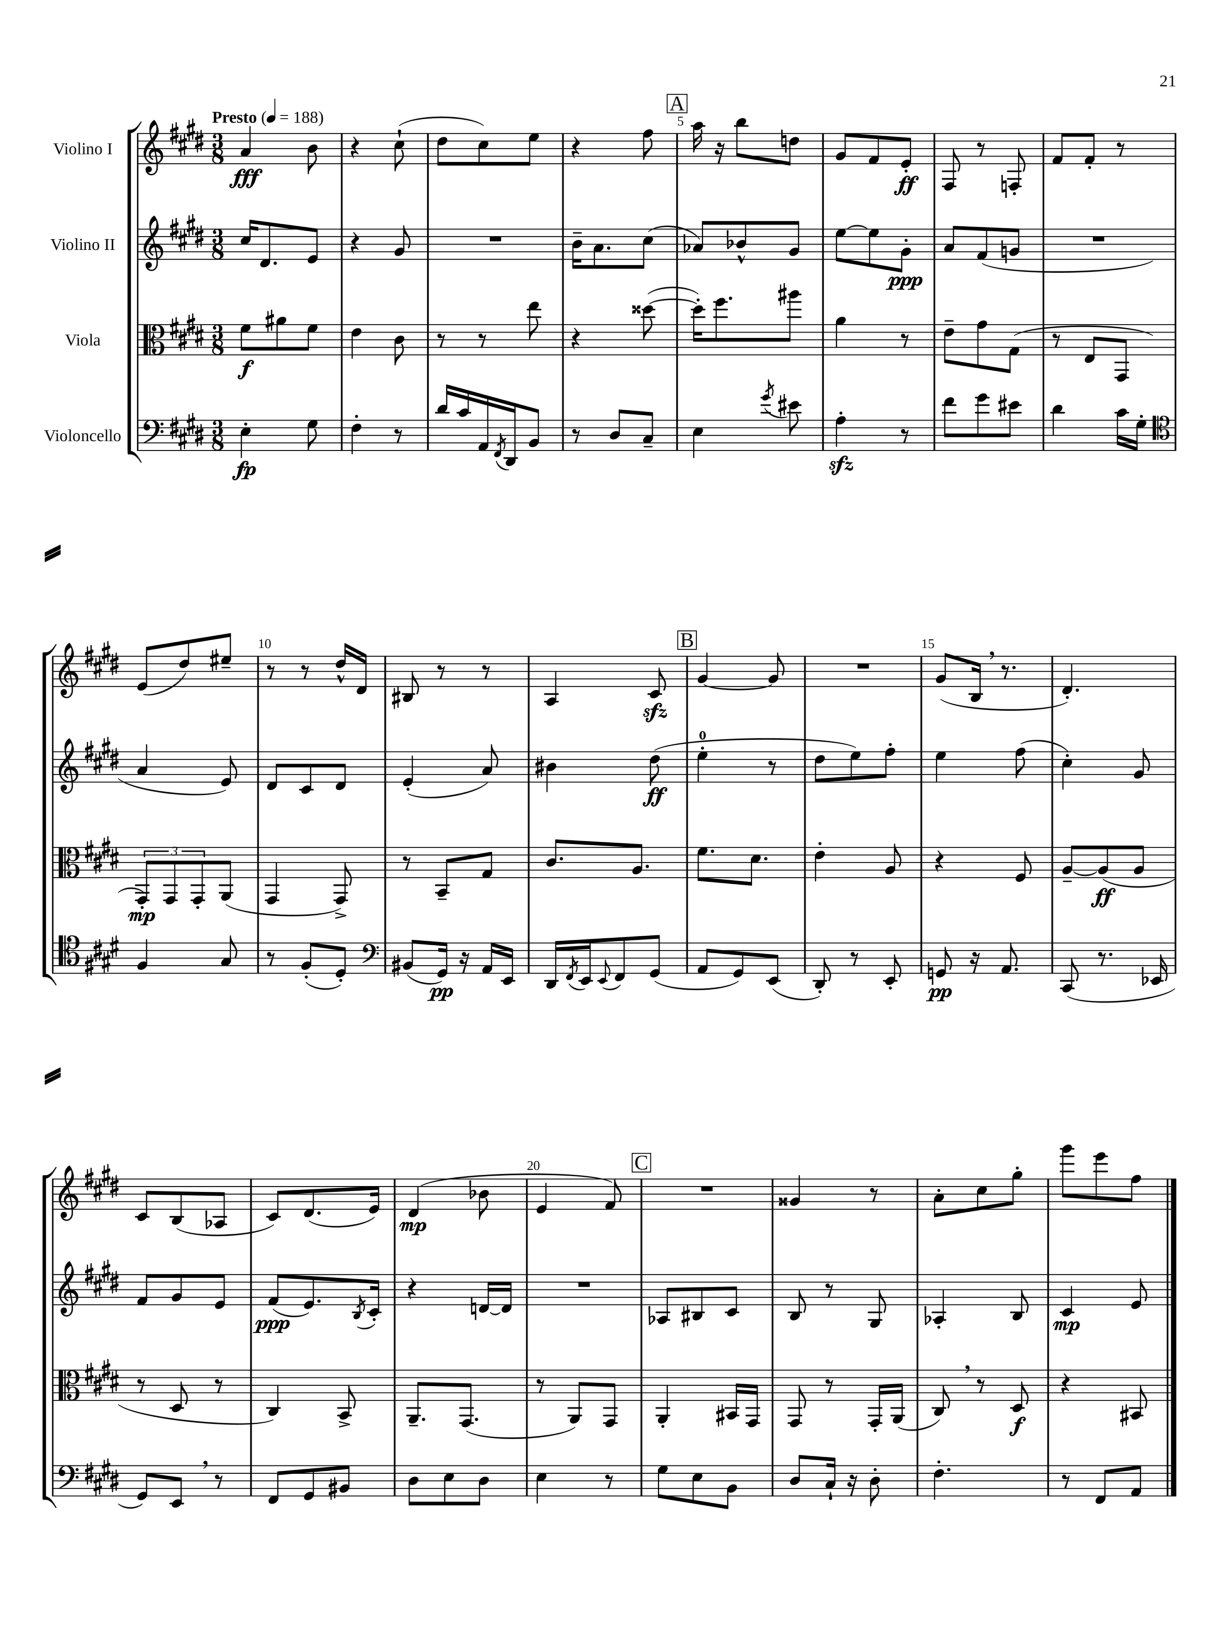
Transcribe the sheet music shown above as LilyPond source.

<<
\new StaffGroup <<
\new Staff = "s0" \with { instrumentName = "Violino I" } {
    \clef treble \key e \major \numericTimeSignature \time 3/8 \tempo "Presto" 4 = 188
    a'4\fff b'8 |
    r4 cis''8-!( |
    dis''8 cis''8) e''8 |
    r4 fis''8 |
    \mark \markup { \box "A" } a''16 r16 b''8 d''8 |
    gis'8 fis'8 e'8-.\ff |
    fis8 r8 f8-. |
    fis'8 fis'8-. r8 |
    e'8( dis''8) eis''8-- |
    r8 r8 dis''16-^ dis'16 |
    bis8 r8 r8 |
    a4 cis'8\sfz |
    \mark \markup { \box "B" } gis'4~ gis'8 |
    R4. |
    gis'8( b16 \breathe r8. |
    dis'4.-.) |
    cis'8 b8( aes8 |
    cis'8) dis'8.( e'16) |
    dis'4\mp( bes'8 |
    e'4 fis'8) |
    \mark \markup { \box "C" } R4. |
    gisis'4 r8 |
    a'8-. cis''8 gis''8-. |
    gis'''8 e'''8 fis''8 \bar "|." |
}
\new Staff = "s1" \with { instrumentName = "Violino II" } {
    \clef treble \key e \major \numericTimeSignature \time 3/8
    cis''16 dis'8. e'8 |
    r4 gis'8 |
    R4. |
    b'16-- a'8. cis''8( |
    \mark \markup { \box "A" } aes'8) bes'8-^ gis'8 |
    e''8~ e''8 gis'8-.\ppp |
    a'8 fis'8( g'8 |
    R4. |
    a'4 e'8) |
    dis'8 cis'8 dis'8 |
    e'4-.( a'8) |
    bis'4 dis''8\ff( |
    \mark \markup { \box "B" } e''4-0-. r8 |
    dis''8 e''8) fis''8-. |
    e''4 fis''8( |
    cis''4-.) gis'8 |
    fis'8 gis'8 e'8 |
    fis'8\ppp( e'8.) \acciaccatura { b8 } cis'16-. |
    r4 d'16~ d'16 |
    R4. |
    \mark \markup { \box "C" } aes8 bis8 cis'8 |
    b8 r8 gis8 |
    aes4-. b8 |
    cis'4\mp e'8 \bar "|." |
}
\new Staff = "s2" \with { instrumentName = "Viola" } {
    \clef alto \key e \major \numericTimeSignature \time 3/8
    fis'8\f ais'8 fis'8 |
    e'4 cis'8 |
    r8 r8 e''8 |
    r4 disis''8~( |
    \mark \markup { \box "A" } disis''16-.) fis''8. ais''8 |
    a'4 r8 |
    e'8-- gis'8 gis8( |
    r8 e8 gis,8 |
    \tuplet 3/2 { gis,8-.\mp) gis,8 gis,8-. } a,8( |
    gis,4 gis,8->) |
    r8 b,8-- gis8 |
    cis'8. a8. |
    \mark \markup { \box "B" } fis'8. dis'8. |
    e'4-. a8 |
    r4 fis8 |
    a8~-- a8\ff( a8 |
    r8 dis8 r8 |
    cis4) b,8-> |
    a,8.-- gis,8.( |
    r8 a,8) gis,8 |
    \mark \markup { \box "C" } a,4-. bis,16 gis,16 |
    gis,8 r8 gis,16-. a,16( |
    cis8) \breathe r8 dis8\f |
    r4 bis,8 \bar "|." |
}
\new Staff = "s3" \with { instrumentName = "Violoncello" } {
    \clef bass \key e \major \numericTimeSignature \time 3/8
    e4-.\fp gis8 |
    fis4-. r8 |
    dis'16 cis'16 a,16 \acciaccatura { fis,8 } dis,16 b,8 |
    r8 dis8 cis8-- |
    \mark \markup { \box "A" } e4 \acciaccatura { gis'8 } eis'8 |
    a4-.\sfz r8 |
    fis'8 gis'8 eis'8 |
    dis'4 cis'16 gis16-. |
    \clef tenor fis4 gis8 |
    r8 fis8-.( dis8-.) |
    \clef bass bis,8( gis,16\pp) r16 a,16 e,16 |
    dis,16 \acciaccatura { fis,8 } e,16 \appoggiatura { e,8 } fis,8 gis,8( |
    \mark \markup { \box "B" } a,8 gis,8) e,8( |
    dis,8-.) r8 e,8-. |
    g,8\pp r16 a,8. |
    cis,8( r8. ees,16 |
    gis,8) e,8 \breathe r8 |
    fis,8 gis,8 bis,8 |
    dis8 e8 dis8 |
    e4 r8 |
    \mark \markup { \box "C" } gis8 e8 b,8 |
    dis8 cis16-! r16 dis8-. |
    fis4.-. |
    r8 fis,8 a,8 \bar "|." |
}
>>
>>
\layout { \context { \Score \override BarNumber.break-visibility = ##(#f #t #t) barNumberVisibility = #(every-nth-bar-number-visible 5) } }
